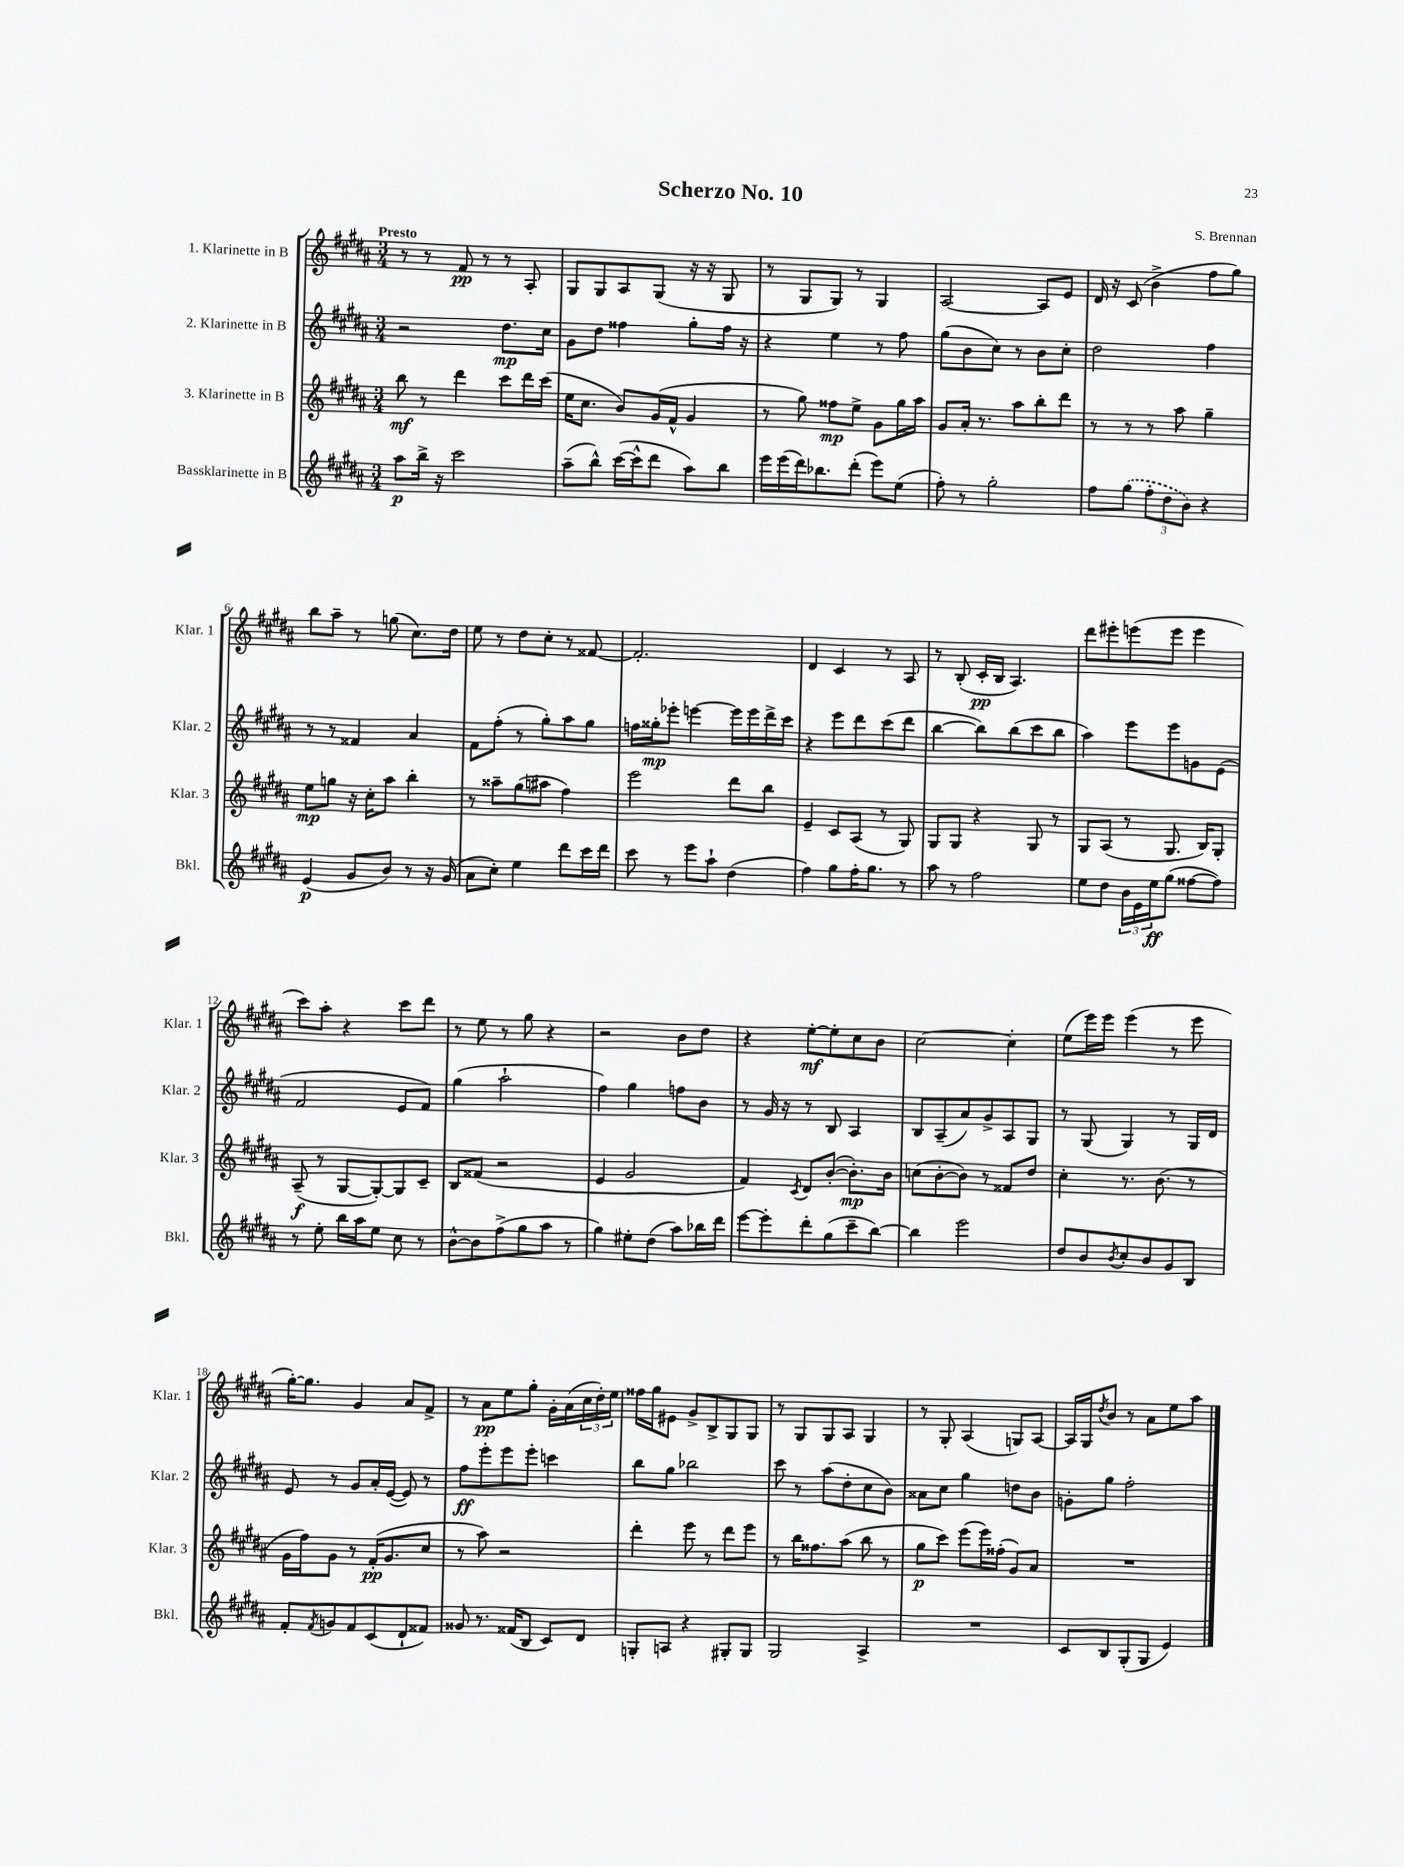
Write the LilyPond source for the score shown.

\header { title = "Scherzo No. 10" composer = "S. Brennan" }
<<
\new StaffGroup <<
\new Staff = "s0" \with { instrumentName = "1. Klarinette in B" shortInstrumentName = "Klar. 1" } {
    \clef treble \key b \major \numericTimeSignature \time 3/4 \tempo "Presto"
    r8 r8 fis'8\pp r8 r8 ais8-. |
    gis8 gis8 ais8 gis8( r16 r16 gis8 |
    r8 gis8 gis8) r8 gis4 |
    ais2~ ais8 e'8 |
    dis'16 r16 cis'8( b'4-> fis''8 gis''8) |
    b''8 ais''8-- r8 g''8( cis''8.) dis''16 |
    e''8 r8 dis''8 cis''8-. r8 fisis'8~ |
    fisis'2.-. |
    dis'4 cis'4 r8 ais8 |
    r8 b8-.( cis'16-.\pp b16 ais4.) |
    dis'''8 eis'''8-. e'''8( e'''8 e'''4 |
    cis'''8) ais''8-. r4 cis'''8 dis'''8 |
    r8 e''8 r8 gis''8 r4 |
    r2 b'8 dis''8 |
    r4 e''8~-.\mf e''8-. cis''8 b'8 |
    cis''2~ cis''4-. |
    e''8( e'''16) e'''16 e'''4( r8 e'''8 |
    gis''16~-.) gis''8. gis'4 ais'8 fis'8-> |
    r8 ais'8\pp e''8 gis''8-. gis'16-. ais'16( \tuplet 3/2 { cis''16 dis''16-.) e''16 } |
    fisis''16 gis''16 eis'8 gis'8-> b8-> gis8 gis8 |
    r8 gis8 gis8 ais8 gis4 |
    r8 gis8-. ais4( g8) ais8~ |
    ais16 gis16 \acciaccatura { dis''8 } b'8 r8 ais'8 e''8 ais''8 \bar "|." |
}
\new Staff = "s1" \with { instrumentName = "2. Klarinette in B" shortInstrumentName = "Klar. 2" } {
    \clef treble \key b \major \numericTimeSignature \time 3/4
    r2 dis''8.\mp cis''16 |
    gis'8 dis''8 fisis''4 gis''8-. fisis''16 r16 |
    r4 e''4 r8 fis''8 |
    gis''8( b'8 cis''8) r8 b'8 cis''8-. |
    dis''2 fis''4 |
    r8 r8 fisis'4 ais'4 |
    fis'8 fis''8-.( r8 gis''8-.) ais''8 gis''8 |
    f''16 gisis''16-.\mp ees'''8-. e'''4~ e'''16 e'''16 dis'''16-> cis'''16 |
    r4 e'''8 dis'''8 cis'''8( dis'''8 |
    b''4~ b''8) b''8( cis'''8 b''8 |
    ais''4) e'''8 e'''8 g'8 e'8( |
    fis'2 e'8 fis'8) |
    gis''4( ais''2-! |
    fis''4) gis''4 f''8 b'8 |
    r8 gis'16 r16 r8 b8 ais4 |
    b8 ais8--( ais'8) gis'8-> ais8 gis8 |
    r8 gis8( gis4) r8 gis16 dis'16 |
    e'8 r8 gis'8 ais'16-. e'16~( e'8) r8 |
    fis''8\ff e'''8-. e'''8 e'''8-. c'''4 |
    b''8 gis''8 bes''2 |
    cis'''8 r8 ais''8( dis''8-. cis''8 b'8) |
    aisis'8 cis''8 gis''4 d''8 b'8 |
    g'8-. gis''8 fis''2-. \bar "|." |
}
\new Staff = "s2" \with { instrumentName = "3. Klarinette in B" shortInstrumentName = "Klar. 3" } {
    \clef treble \key b \major \numericTimeSignature \time 3/4
    b''8\mf r8 dis'''4 cis'''8 dis'''16 cis'''16( |
    e''16 cis''8. b'8) gis'16( fis'16-^ gis'4 |
    r8 gis''8) fisis''8\mp e''8-> gis'8 gis''16 ais''16 |
    gis'8 ais'16-. r8. ais''8 b''8-. dis'''8 |
    r8 r8 r8 ais''8 gis''4-- |
    e''8\mp g''8 r16 cis''16-. ais''8 b''4-. |
    r8 aisis''8-- gis''8( ais''8 fis''4) |
    e'''2 dis'''8 b''8 |
    e'4-- cis'8 ais8( r8 gis8) |
    gis8 gis8 r4 gis8 r8 |
    gis8 ais8( r8 gis8. b16) gis8-. |
    ais8--\f( r8 gis8~ gis8~-.) gis8 cis'8-- |
    b8 fisis'8( r2 |
    e'4 gis'2 |
    fis'4) \acciaccatura { cis'8 } dis'8 b'8~-.( b'8.-.\mp) b'16 |
    c''8( b'8~-. b'8) r8 fisis'8 dis''8 |
    cis''4-. r8. b'8.( r8 |
    gis'16 fis''16) gis'8 r8 fis'16-.\pp( gis'8. cis''8 |
    r8 ais''8) r2 |
    dis'''4-. e'''8 r8 dis'''8 e'''8 |
    r8 b''16 fisis''8. ais''8( b''8 r8 |
    gis''8\p cis'''8) e'''8( e'''16) fisis''16-.( gis'8) ais'8 |
    R2. \bar "|." |
}
\new Staff = "s3" \with { instrumentName = "Bassklarinette in B" shortInstrumentName = "Bkl." } {
    \clef treble \key b \major \numericTimeSignature \time 3/4
    ais''8\p b''16-> r16 cis'''2 |
    ais''8--( b''8-^) cis'''16~( cis'''16-^ dis'''8 ais''8) b''8 |
    e'''16 e'''16( dis'''16) bes''8. dis'''8-.( e'''8) e''8( |
    fis''8-.) r8 gis''2-. |
    fis''8 \once \slurDashed gis''8( \tuplet 3/2 { fis''8-. dis''8 b'8) } r4 |
    e'4\p( gis'8 b'8) r8 r16 gis'16( |
    ais'8 cis''8-.) e''4 dis'''8 cis'''16 dis'''16 |
    cis'''8 r8 e'''8 ais''8-! dis''4( |
    fis''4) gis''8 fis''16-. gis''8. r8 |
    ais''8 r8 fis''2 |
    e''8 dis''8 \tuplet 3/2 { b'16 e'16 e''16\ff } gis''8( fisis''8~ fisis''8) |
    r8 e''8-. b''16 ais''16 e''8 cis''8 r8 |
    b'8~-^ b'8 fis''8->( gis''8 ais''8 r8 |
    gis''4) eis''8-. dis''8( ais''8) bes''16 dis'''16 |
    e'''8~ e'''8-. dis'''8-. gis''8( cis'''8-- b''8~) |
    b''4 e'''2 |
    dis''8 b'8 \acciaccatura { b'8 } cis''8-. b'8 gis'8 b8 |
    fis'8-. \acciaccatura { fis'8 } g'8 fis'8 cis'8( dis'8-! fisis'8) |
    gisis'8 r8. fisis'16( b8 cis'8) dis'8 |
    g8-. a8 r4 gis8-. gis8 |
    gis2 ais4-> |
    R2. |
    cis'8 b8 gis8-.( gis8 e'4) \bar "|." |
}
>>
>>
